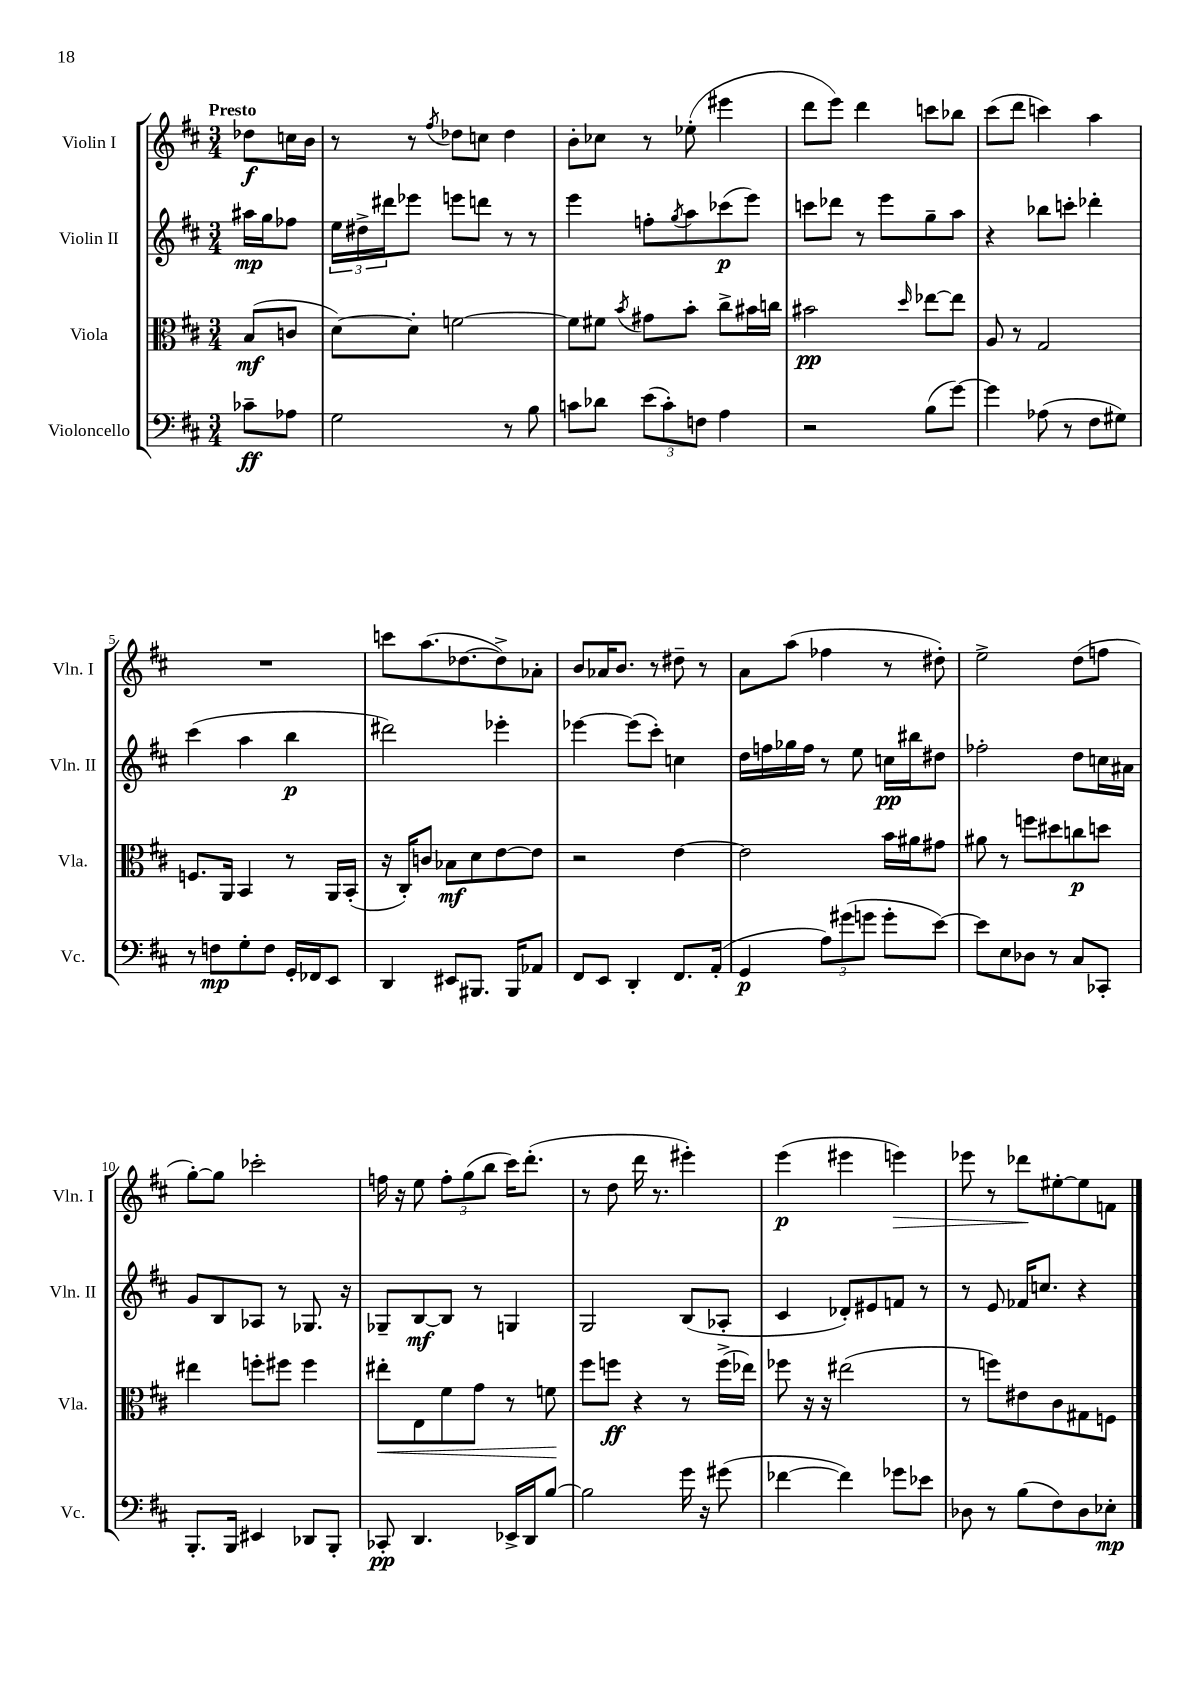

**kern	**kern	**kern	**kern
*staff4	*staff3	*staff2	*staff1
*clefF4	*clefC3	*clefG2	*clefG2
*k[f#c#]	*k[f#c#]	*k[f#c#]	*k[f#c#]
*M3/4	*M3/4	*M3/4	*M3/4
8c-~\L	(8B/L	16aa#\LL	8dd-\L
.	.	16gg\J	.
8A-\J	8c/J	8ff-\J	16cc\L
.	.	.	16b\JJ
=	=	=	=
2G\	[8d\L)	24ee\LL	8r
.	.	24dd#^\	.
.	.	24ddd#\J	.
.	8d'\]J	8eee-\J	8r
.	.	.	8qff#/
.	[2f\	8eee\L	8dd-\L
.	.	8ddd\J	8cc\J
8r	.	8r	4dd-\
8B\	.	8r	.
=	=	=	=
8c\L	8f\]L	4eee\	8b'\L
8d-\J	8f#\J	.	8cc-\J
.	8qb/	.	.
(12e\L	8g#\L	8ff'\L	8r
12c'\)	.	.	.
.	.	8qgg/	.
.	8b'\J	8aa\	(8ee-'\
12F\J	.	.	.
4A\	8cc#^\L	(8ccc-\	4eee#\
.	16b#\L	8eee\J)	.
.	16cc\JJ	.	.
=	=	=	=
2r	2b#\	8ccc\L	8ddd\L
.	.	8ddd-\J	8eee\J)
.	.	8r	4ddd\
.	.	8eee\L	.
.	16qqdd/	.	.
(8B\L	[8ee-\L	8gg~\	8ccc\L
[8g\J)	8ee-\]J	8aa\J	8bb-\J
=	=	=	=
4g\]	8A/	4r	(8ccc#\L
.	8r	.	8ddd\J
(8A-\	2G/	8bb-\L	4ccc\)
8r	.	8ccc'\J	.
8F#\L	.	4ddd-'\	4aa\
8G#\J)	.	.	.
=	=	=	=
8r	8.F/L	(4ccc#\	2.r
8F\L	.	.	.
.	16AA/Jk	.	.
8G'\	4BB/	4aa\	.
8F\J	.	.	.
16GG'/LL	8r	4bb\	.
16FF-/J	.	.	.
8EE/J	16AA/LL	.	.
.	(16BB'/JJ	.	.
=	=	=	=
4DD/	16r	2ddd#\)	8ccc\L
.	16C#'/LK)	.	.
.	8c/J	.	(8.aa\
8EE#/L	8B-\L	.	.
.	.	.	[8.dd-\
8.BBB#/J	8d\	.	.
.	[8e\	4eee-'\	8dd-^\])
16BBB#/LK	.	.	.
8AA-/J	8e\]J	.	8a-'\J
=	=	=	=
8FF#/L	2r	[4eee-\	8b/L
8EE/J	.	.	16a-/K
.	.	.	8.b/J
4DD'/	.	(8eee-\]L	.
.	.	8ccc#'\J)	8r
8.FF#/L	[4e\	4cc\	8dd#~\
.	.	.	8r
(16AA'/Jk	.	.	.
=	=	=	=
4GG/	2e\]	16dd\LL	8a\L
.	.	16ff\	.
.	.	16gg-\	(8aa\J
.	.	16ff\JJ	.
12A\L)	.	8r	4ff-\
(12g#\	.	.	.
.	.	8ee\	.
12g\J	.	.	.
8g'\L	16b\LL	16cc\LL	8r
.	16a#\J	16bb#\J	.
[8e\J)	8g#\J	8dd#\J	8dd#'\)
=	=	=	=
8e\]L	8a#\	2ff-'\	2ee^\
8E\	8r	.	.
8D-\J	8ff\L	.	.
8r	8dd#\	.	.
8C#/L	8cc\	8dd\L	(8dd\L
8CC-'/J	8dd\J	16cc\L	8ff\J
.	.	16a#\JJ	.
=	=	=	=
8.BBB'/L	4ee#\	8g/L	[8gg'\L)
.	.	8B/	8gg\]J
16BBB/Jk	.	.	.
4EE#/	8ff'\L	8A-/J	2ccc-'\
.	8ff#\J	8r	.
8DD-/L	4ff#\	8.G-/	.
8BBB'/J	.	.	.
.	.	16r	.
=	=	=	=
8CC-'/	8ee#'\L	8G-~/L	16ff\
.	.	.	16r
4.DD/	8E\	[8B/	8ee\
.	8f#\	8B/]J	12ff'\L
.	.	.	(12gg\
.	8g\J	8r	.
.	.	.	12bb\J
16EE-^/LL	8r	4G/	16ccc#\LK)
16DD/J	.	.	(8.ddd'\J
[8B/J	8f\	.	.
=	=	=	=
2B\]	8ff#\L	2G/	8r
.	8ff\J	.	8dd\
.	4r	.	16ddd\
.	.	.	8.r
16g\	8r	(8B/L	4eee#'\)
16r	.	.	.
(8g#\	(16ff^\LL	8A-'/J	.
.	16ee-\JJ)	.	.
=	=	=	=
[4f-\	8ff-\	4c#/	(4eee\
.	16r	.	.
.	16r	.	.
4f-\])	(2ee#\	8d-'/L)	4eee#\
.	.	8e#/	.
8g-\L	.	8f/J	4eee\)
8e-\J	.	8r	.
=	=	=	=
8D-\	8r	8r	8eee-\
8r	8ff\L)	8e/	8r
(8B\L	8e#\	16f-/LK	8ddd-\L
.	.	8.cc/J	.
8F#\)	8c#\	.	[8ee#'\
8D-\	8G#\	4r	8ee#\]
8E-'\J	8F\J	.	8f\J
==	==	==	==
*-	*-	*-	*-
